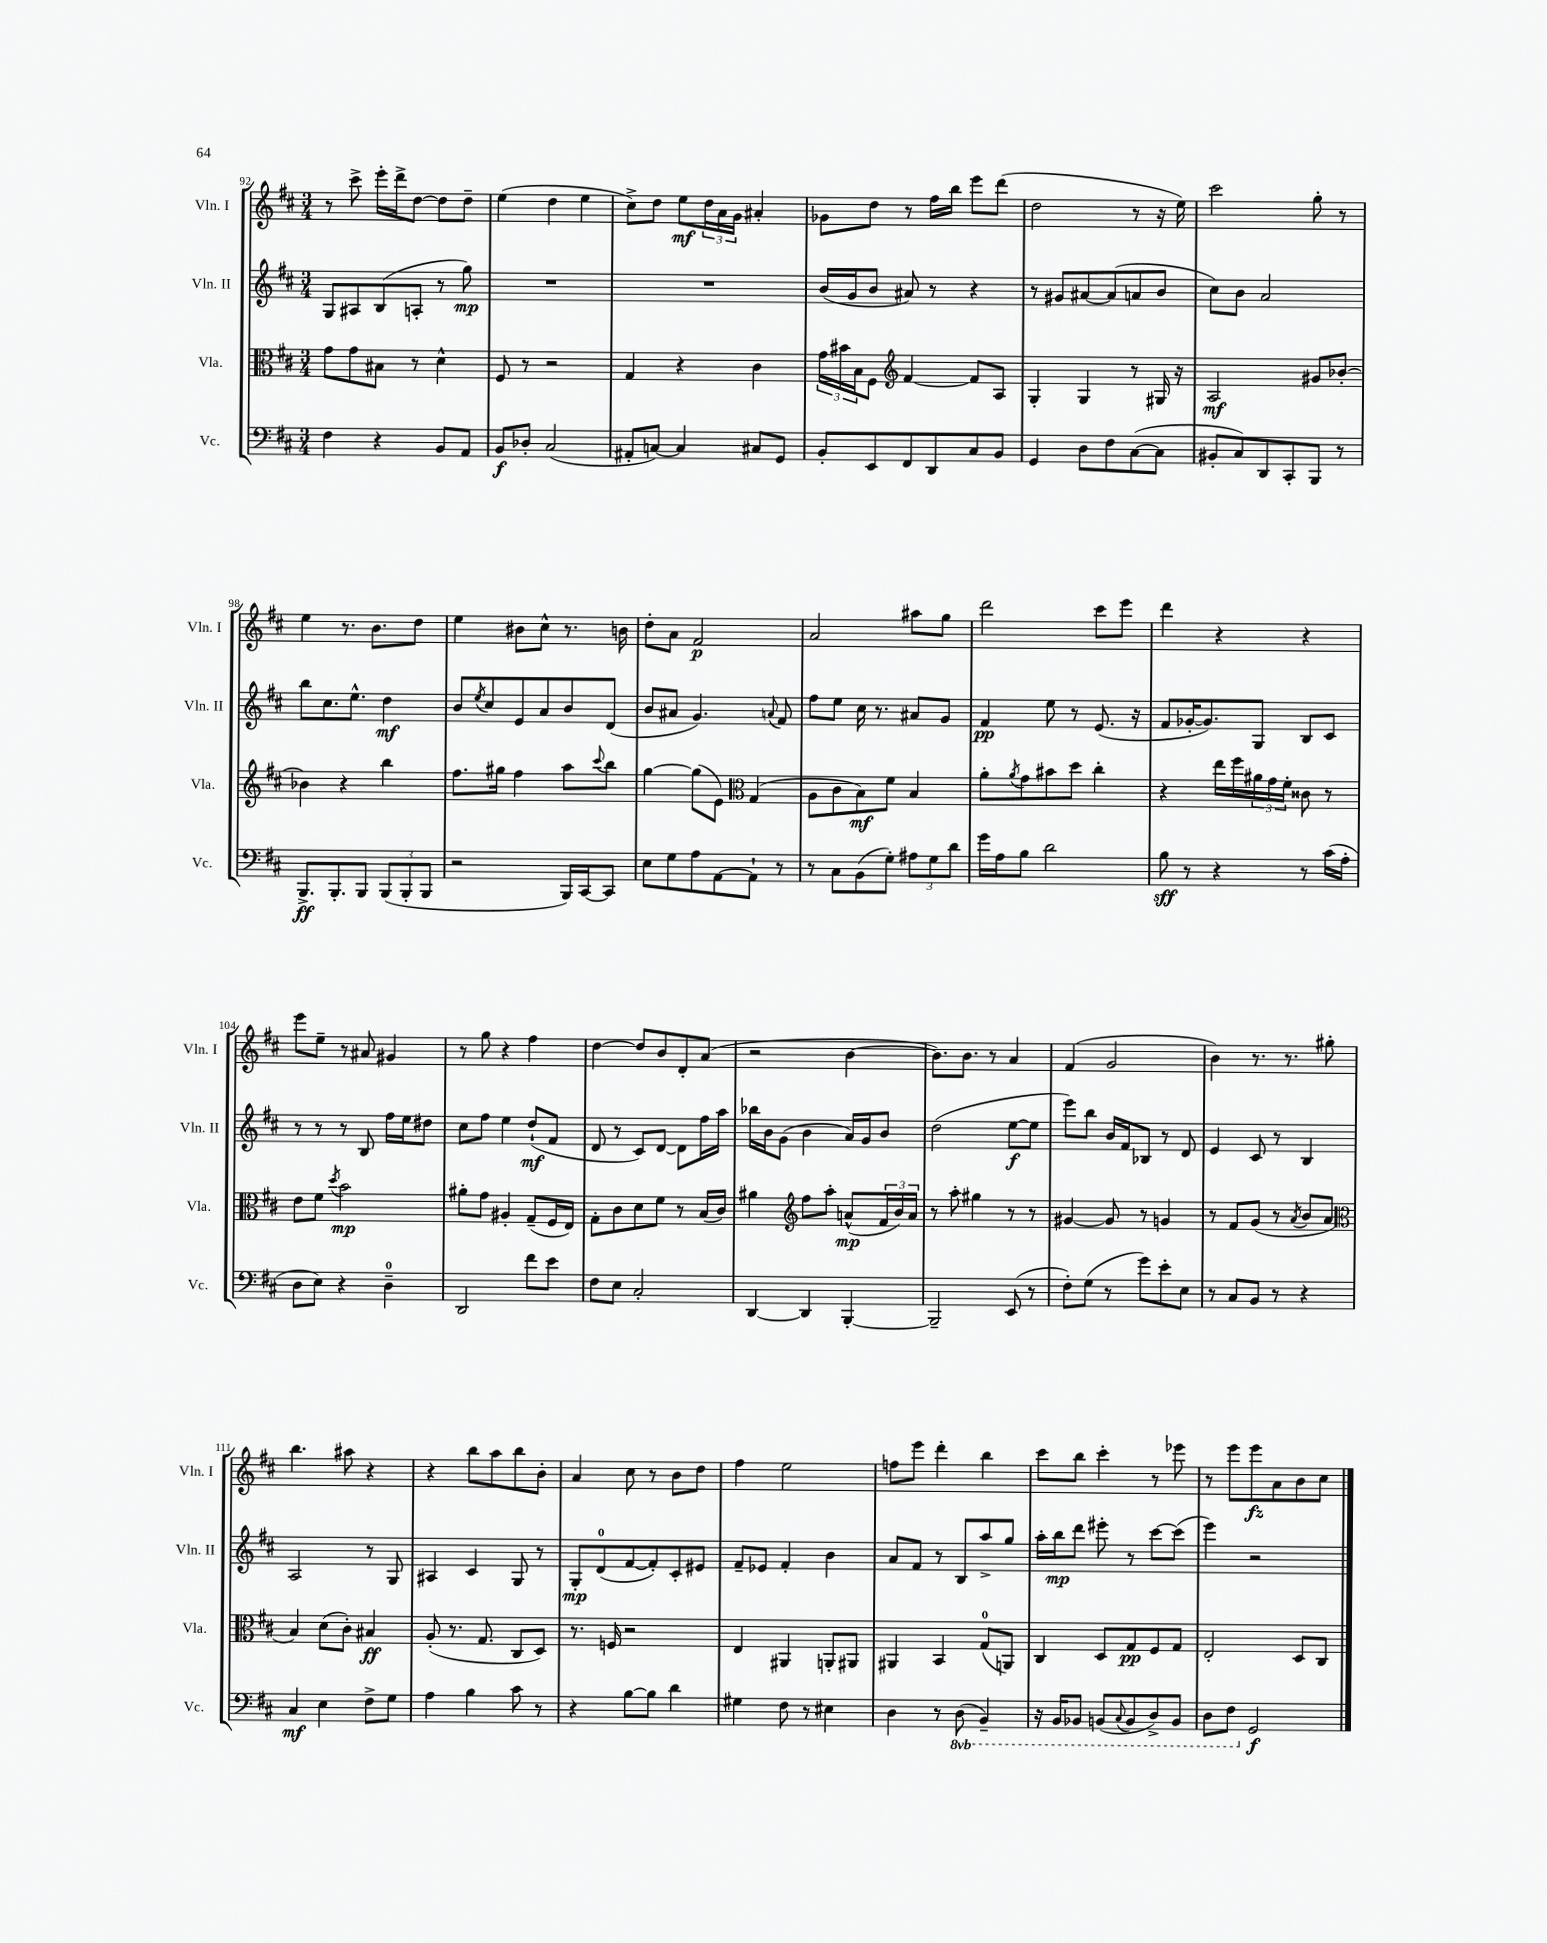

**kern	**dynam	**kern	**dynam	**kern	**dynam	**kern	**dynam
*part4	*part4	*part3	*part3	*part2	*part2	*part1	*part1
*staff4	*staff4	*staff3	*staff3	*staff2	*staff2	*staff1	*staff1
*I"Vc.	*	*I"Vla.	*	*I"Vln. II	*	*I"Vln. I	*
*I'Vc.	*	*I'Vla.	*	*I'Vln. II	*	*I'Vln. I	*
*clefF4	*	*clefC3	*	*clefG2	*	*clefG2	*
*k[f#c#]	*	*k[f#c#]	*	*k[f#c#]	*	*k[f#c#]	*
*M3/4	*	*M3/4	*	*M3/4	*	*M3/4	*
=92	=92	=92	=92	=92	=92	=92	=92
4F#\	.	8g\L	.	8G/L	.	8r	.
.	.	8g\	.	8A#X/	.	8ccc#^\	.
4r	.	8B#X\J	.	(8B/	.	16eee'\LL	.
.	.	.	.	.	.	16ddd^\J	.
.	.	8r	.	8An'/J	.	[8dd\J	.
8BB/L	.	4d^^\	.	8r	.	8dd\L]	.
8AA/J	.	.	.	8gg\)	mp	8dd~\J	.
=93	=93	=93	=93	=93	=93	=93	=93
8BB/L	f	8F#/	.	2.r	.	(4ee\	.
8D-X'/J	.	8r	.	.	.	.	.
(2C#/	.	2r	.	.	.	4dd\	.
.	.	.	.	.	.	4ee\	.
=94	=94	=94	=94	=94	=94	=94	=94
8AA#X'/L	.	4G/	.	2.r	.	8cc#^\L)	.
[8Cn/J)	.	.	.	.	.	8dd\J	.
4C/]	.	4r	.	.	.	8ee\L	mf
.	.	.	.	.	.	24dd\L	.
.	.	.	.	.	.	24a\	.
.	.	.	.	.	.	24g\JJ	.
8C#X/L	.	4c#\	.	.	.	4a#X'/	.
8GG/J	.	.	.	.	.	.	.
=95	=95	=95	=95	=95	=95	=95	=95
8BB'/L	.	24g\LL	.	(16b/LL	.	8g-X\L	.
.	.	24b#X\	.	.	.	.	.
.	.	.	.	16g/J	.	.	.
.	.	24B\J	.	.	.	.	.
8EE/	.	8F#\J	.	8b/J	.	8dd\J	.
*	*	*clefG2	*	*	*	*	*
8FF#/	.	[4f#/	.	8a#X/)	.	8r	.
8DD/	.	.	.	8r	.	16ff#\LL	.
.	.	.	.	.	.	16bb\JJ	.
8C#/	.	8f#/L]	.	4r	.	8eee\L	.
8BB/J	.	8A/J	.	.	.	(8ddd\J	.
=96	=96	=96	=96	=96	=96	=96	=96
4GG/	.	4G'/	.	8r	.	2dd\	.
.	.	.	.	8g#X/L	.	.	.
8D\L	.	4G/	.	[8a#X/	.	.	.
8F#\	.	.	.	(8a#/]	.	.	.
([8C#\	.	8r	.	8an/	.	8r	.
8C#\J]	.	16G#X/	.	8b/J	.	16r	.
.	.	16r	.	.	.	16ee\)	.
=97	=97	=97	=97	=97	=97	=97	=97
8BB#X'/L	.	2A/	mf	8cc#\L)	.	2ccc#\	.
8C#/)	.	.	.	8b\J	.	.	.
8DD/	.	.	.	2a/	.	.	.
8CC#'/	.	.	.	.	.	.	.
8BBB/J	.	8g#X/L	.	.	.	8gg'\	.
8r	.	[8b-X'/J	.	.	.	8r	.
!!LO:LB:g=z
=98	=98	=98	=98	=98	=98	=98	=98
8.BBB^/L	ff	4b-X\]	.	8bb\L	.	4ee\	.
.	.	.	.	8.cc#\	.	.	.
8.BBB'/	.	.	.	.	.	.	.
.	.	4r	.	.	.	8.r	.
.	.	.	.	8.ee^^\J	.	.	.
8BBB/J	.	.	.	.	.	.	.
.	.	.	.	.	.	8.b\L	.
(12BBB/L	.	4bb\	.	4dd\	mf	.	.
12BBB'/	.	.	.	.	.	.	.
.	.	.	.	.	.	8dd\J	.
12BBB/J	.	.	.	.	.	.	.
=99	=99	=99	=99	=99	=99	=99	=99
2r	.	8.ff#\L	.	8b/L	.	4ee\	.
.	.	.	.	8qee/	.	.	.
.	.	.	.	8cc#/	.	.	.
.	.	16gg#X\Jk	.	.	.	.	.
.	.	4ff#\	.	8e/	.	8b#X\L	.
.	.	.	.	8a/	.	8cc#^^\J	.
16BBB/LL)	.	8aa\L	.	8b/	.	8.r	.
[16CC#/J	.	.	.	.	.	.	.
.	.	8qqccc#/	.	.	.	.	.
8CC#/J]	.	8bb\J	.	(8d/J	.	.	.
.	.	.	.	.	.	16bn\	.
=100	=100	=100	=100	=100	=100	=100	=100
8E\L	.	[4gg\	.	8b/L	.	8dd'\L	.
8G\	.	.	.	8a#X/J	.	8a\J	.
8A\	.	(8gg\L]	.	4.g/)	.	2f#/	p
[8AA\	.	8e\J)	.	.	.	.	.
*	*	*clefC3	*	*	*	*	*
8AA`\J]	.	(4G/	.	.	.	.	.
.	.	.	.	8qqan/	.	.	.
8r	.	.	.	8f#/	.	.	.
=101	=101	=101	=101	=101	=101	=101	=101
8r	.	8A\L	.	8ff#\L	.	2a/	.
8C#\L	.	8c#\	.	8ee\J	.	.	.
(8BB\	.	8B\)	mf	16cc#\	.	.	.
.	.	.	.	8.r	.	.	.
8G'\J)	.	8f#\J	.	.	.	.	.
12A#X\L	.	4B/	.	8a#X/L	.	8aa#X\L	.
12G\	.	.	.	.	.	.	.
.	.	.	.	8g/J	.	8gg\J	.
12d\J	.	.	.	.	.	.	.
=102	=102	=102	=102	=102	=102	=102	=102
16g\LL	.	8a'\L	.	4f#/	pp	2ddd\	.
16A\J	.	.	.	.	.	.	.
.	.	8qa/	.	.	.	.	.
8B\J	.	8g\	.	.	.	.	.
2d\	.	8b#X\	.	8ee\	.	.	.
.	.	8dd\J	.	8r	.	.	.
.	.	4cc#'\	.	(8.e/	.	8ccc#\L	.
.	.	.	.	.	.	8eee\J	.
.	.	.	.	16r	.	.	.
=103	=103	=103	=103	=103	=103	=103	=103
8B\	sff	4r	.	8f#/L	.	4ddd\	.
8r	.	.	.	[16g-X'/K	.	.	.
.	.	.	.	8.g-/])	.	.	.
4r	.	16ee\LL	.	.	.	4r	.
.	.	16ff#\	.	.	.	.	.
.	.	24a#X\	.	8G/J	.	.	.
.	.	24g\	.	.	.	.	.
.	.	24f#'\JJ	.	.	.	.	.
8r	.	8c##X\	.	8B/L	.	4r	.
(16c#\LL	.	8r	.	8c#/J	.	.	.
16A'\JJ	.	.	.	.	.	.	.
!!LO:LB:g=z
=104	=104	=104	=104	=104	=104	=104	=104
8D\L	.	8e\L	.	8r	.	8eee\L	.
8E\J)	.	8f#\J	.	8r	.	8ee~\J	.
.	.	8qdd/	.	.	.	.	.
4r	.	2b\	mp	8r	.	8r	.
.	.	.	.	8B/	.	8a#X/	.
4D~\	.	.	.	16ff#\LL	.	4g#X/	.
.	.	.	.	16ee\J	.	.	.
.	.	.	.	8dd#X\J	.	.	.
=105	=105	=105	=105	=105	=105	=105	=105
2DD/	.	8a#X'\L	.	8cc#\L	.	8r	.
.	.	8g\J	.	8ff#\J	.	8gg\	.
.	.	4A#X'/	.	4ee\	.	4r	.
8f#\L	.	(8G~/L	.	(8dd`/L	mf	4ff#\	.
8e\J	.	16F#/L	.	8f#/J	.	.	.
.	.	16E/JJ)	.	.	.	.	.
=106	=106	=106	=106	=106	=106	=106	=106
8F#\L	.	8G'\L	.	8d/	.	[4dd\	.
8E\J	.	8c#\	.	8r	.	.	.
2C#'/	.	8d\	.	8c#/L)	.	8dd/L]	.
.	.	8f#\J	.	[8d/J	.	8b/	.
.	.	8r	.	8d\L]	.	8d'/	.
.	.	(16B/LL	.	16ff#\L	.	(8a/J	.
.	.	16c#/JJ)	.	16aa\JJ	.	.	.
=107	=107	=107	=107	=107	=107	=107	=107
[4DD/	.	4a#X\	.	16bb-X\LL	.	2r	.
.	.	.	.	16b\J	.	.	.
.	.	.	.	(8g\J	.	.	.
*	*	*clefG2	*	*	*	*	*
4DD/]	.	8ff#\L	.	4b\	.	.	.
.	.	8aa'\J	.	.	.	.	.
[4BBB'/	.	(8an^^/L	mp	16a/LL)	.	[4b\	.
.	.	.	.	16g/J	.	.	.
.	.	24f#/L	.	8b/J	.	.	.
.	.	24b/)	.	.	.	.	.
.	.	24a/JJ	.	.	.	.	.
=108	=108	=108	=108	=108	=108	=108	=108
2BBB~/]	.	8r	.	(2dd\	.	8.b\L])	.
.	.	8aa'\	.	.	.	.	.
.	.	.	.	.	.	8.b\J	.
.	.	4gg#X\	.	.	.	.	.
.	.	.	.	.	.	8r	.
(8EE/	.	8r	.	[8ee\L	f	4a/	.
8r	.	8r	.	8ee\J]	.	.	.
=109	=109	=109	=109	=109	=109	=109	=109
8F#'\L)	.	[4g#X/	.	8eee\L)	.	(4f#/	.
(8G\J	.	.	.	8bb\J	.	.	.
8r	.	8g#/]	.	16b/LL	.	2g/	.
.	.	.	.	16f#/J	.	.	.
8g\L)	.	8r	.	8B-X/J	.	.	.
8e'\	.	4gn/	.	8r	.	.	.
8E\J	.	.	.	8d/	.	.	.
=110	=110	=110	=110	=110	=110	=110	=110
8r	.	8r	.	4e/	.	4b\)	.
8C#/L	.	8f#/L	.	.	.	.	.
8BB/J	.	(8g/J	.	8c#/	.	8.r	.
8r	.	8r	.	8r	.	.	.
.	.	.	.	.	.	8.r	.
.	.	8qa/	.	.	.	.	.
4r	.	8b/L	.	4B/	.	.	.
.	.	8a/J	.	.	.	8gg#X'\	.
!!LO:LB:g=z
=111	=111	=111	=111	=111	=111	=111	=111
*	*	*clefC3	*	*	*	*	*
4C#/	mf	4B/)	.	2A/	.	4.bb\	.
4E\	.	(8d\L	.	.	.	.	.
.	.	8c#'\J)	.	.	.	8aa#X\	.
8F#^\L	.	4B#X/	ff	8r	.	4r	.
8G\J	.	.	.	8G/	.	.	.
=112	=112	=112	=112	=112	=112	=112	=112
4A\	.	(8A'/	.	4A#X/	.	4r	.
.	.	8.r	.	.	.	.	.
4B\	.	.	.	4c#/	.	8bb\L	.
.	.	8.G/	.	.	.	.	.
.	.	.	.	.	.	8aa\	.
8c#\	.	8C#/L	.	8G/	.	8bb\	.
8r	.	8D/J)	.	8r	.	8b'\J	.
=113	=113	=113	=113	=113	=113	=113	=113
4r	.	8.r	.	8G'/L	mp	4a/	.
.	.	.	.	(8d/	.	.	.
.	.	16Fn/	.	.	.	.	.
[8B\L	.	2r	.	[8f#/	.	8cc#\	.
8B\J]	.	.	.	8f#'/])	.	8r	.
4d\	.	.	.	8c#'/	.	8b\L	.
.	.	.	.	8e#X/J	.	8dd\J	.
=114	=114	=114	=114	=114	=114	=114	=114
4G#X\	.	4E/	.	8f#~/L	.	4ff#\	.
.	.	.	.	8e-X/J	.	.	.
8F#\	.	4AA#X/	.	4f#'/	.	2ee\	.
8r	.	.	.	.	.	.	.
4E#X\	.	8AAn'/L	.	4b\	.	.	.
.	.	8AA#X/J	.	.	.	.	.
=115	=115	=115	=115	=115	=115	=115	=115
4D\	.	4AA#X/	.	8a/L	.	8ffn\L	.
.	.	.	.	8f#/J	.	8eee\J	.
8r	.	4BB/	.	8r	.	4ddd'\	.
*8ba	*	*	*	*	*	*	*
(8DD\	.	.	.	8B/L	.	.	.
4BBB~/)	.	(8G/L	.	8aa^/	.	4bb\	.
.	.	8AAn/J)	.	8gg/J	.	.	.
=116	=116	=116	=116	=116	=116	=116	=116
16r	.	4C#/	.	16aa'\LL	.	8ccc#\L	.
16BBB/KL	.	.	.	16bb\J	mp	.	.
8BBB-X/J	.	.	.	8ddd\J	.	8bb\J	.
(8BBBn/L	.	8D/L	.	8eee#X'\	.	4ccc#'\	.
8qqCC#/	.	.	.	.	.	.	.
8BBB/	.	8G/	pp	8r	.	.	.
8DD^/)	.	8F#/	.	[8ccc#\L	.	8r	.
8BBB/J	.	8G/J	.	(8ccc#\J]	.	8eee-X\	.
=117	=117	=117	=117	=117	=117	=117	=117
8DD\L	.	2E'/	.	4eee\)	.	8r	.
8FF#\J	.	.	.	.	.	8eee\L	.
*X8ba	*	*	*	*	*	*	*
2GG/	f	.	.	2r	.	8eee\	fz
.	.	.	.	.	.	8a\	.
.	.	8D/L	.	.	.	8b\	.
.	.	8C#/J	.	.	.	8cc#\J	.
==	==	==	==	==	==	==	==
*-	*-	*-	*-	*-	*-	*-	*-
